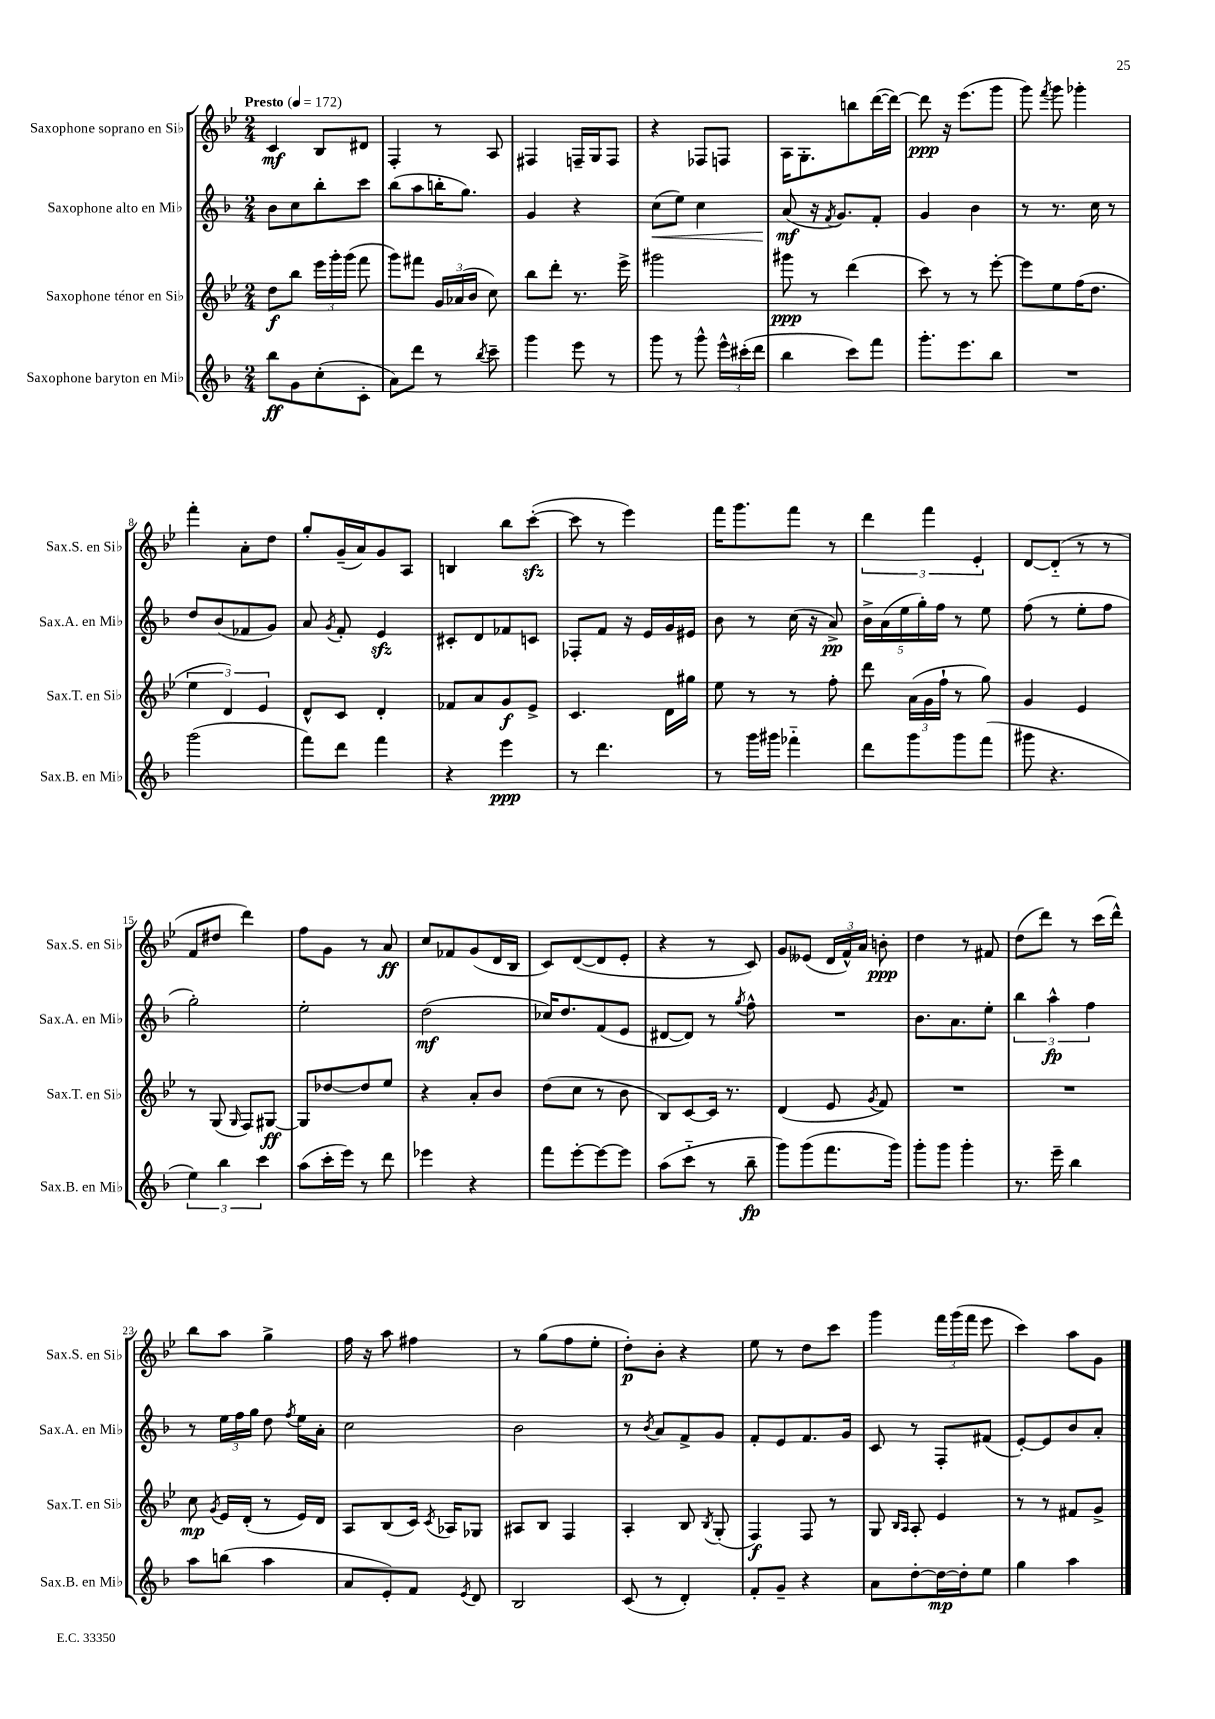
<<
\new StaffGroup <<
\new Staff = "s0" \with { instrumentName = "Saxophone soprano en Sib" shortInstrumentName = "Sax.S. en Sib" } {
    \clef treble \key bes \major \numericTimeSignature \time 2/4 \tempo "Presto" 4 = 172
    \autoBeamOff c'4\mf bes8[ dis'8] |
    f4-. r8 a8 |
    fis4 f16[-- g16 f8] |
    r4 fes8[ f8] |
    a16[ g8.-. b''8 d'''16~( d'''16]~) |
    d'''8\ppp r16 ees'''8.[( g'''8] |
    g'''8) \acciaccatura { f'''8 } g'''8 ges'''4-. |
    f'''4-. a'8[-. d''8] |
    g''8[-. g'16--( a'16) g'8 a8] |
    b4 bes''8[ c'''8]~-.\sfz( |
    c'''8 r8 ees'''4) |
    f'''16[ g'''8. f'''8] r8 |
    \tuplet 3/2 { d'''4 f'''4 ees'4-. } |
    d'8[~ d'8]-_( r8 r8 |
    f'8[ dis''8] d'''4) |
    f''8[ g'8] r8 a'8\ff |
    c''8[ fes'8 g'8( d'16 bes16] |
    c'8[) d'8~( d'8 ees'8]-. |
    r4 r8 c'8) |
    g'8[ eeses'8]( \tuplet 3/2 { d'16[ f'16-^) a'16] } b'8-.\ppp |
    d''4 r8 fis'8 |
    d''8[( d'''8]) r8 c'''16[( d'''16]-^) |
    bes''8[ a''8] g''4-> |
    f''16 r16 a''8 fis''4 |
    r8 g''8[( f''8 ees''8]-. |
    d''8[-.\p) bes'8]-. r4 |
    ees''8 r8 d''8[ c'''8] |
    g'''4 \tuplet 3/2 { f'''16[ g'''16( f'''16] } ees'''8 |
    c'''4) a''8[ g'8] \bar "|." |
}
\new Staff = "s1" \with { instrumentName = "Saxophone alto en Mib" shortInstrumentName = "Sax.A. en Mib" } {
    \clef treble \key f \major \numericTimeSignature \time 2/4
    \autoBeamOff bes'8[ c''8 bes''8-. c'''8] |
    bes''8[( a''8 b''16-. g''8.]) |
    g'4 r4 |
    c''8[\<( e''8]) c''4 |
    a'8\mf\!( r16 \acciaccatura { f'8 } g'8.[) f'8]-. |
    g'4 bes'4 |
    r8 r8. c''16 r8 |
    d''8[ bes'8( fes'8 g'8]) |
    a'8 \acciaccatura { g'8 } f'8-. e'4\sfz |
    cis'8[-. d'8 fes'8 c'8] |
    fes8[-. f'8] r16 e'16[ g'16 eis'16] |
    bes'8 r8 c''16( r16 a'8->\pp) |
    \tuplet 5/4 { bes'16[-> a'16( e''16 g''16-.) f''16] } r8 e''8 |
    f''8( r8 e''8[-. f''8] |
    g''2-.) |
    e''2-. |
    d''2\mf( |
    ces''16[) d''8. f'8( e'8] |
    dis'8[~ dis'8]) r8 \acciaccatura { g''8 } f''8-^ |
    R2 |
    bes'8.[ a'8. e''8]-. |
    \tuplet 3/2 { bes''4 a''4-^\fp f''4 } |
    r8 \tuplet 3/2 { e''16[ f''16 g''16] } d''8 \acciaccatura { f''8 } e''16[ a'16]-. |
    c''2 |
    bes'2 |
    r8 \acciaccatura { bes'8 } a'8[ f'8-> g'8] |
    f'8[-. e'8 f'8. g'16] |
    c'8 r8 f8[-. fis'8]( |
    e'8[~-.) e'8 bes'8 a'8]-. \bar "|." |
}
\new Staff = "s2" \with { instrumentName = "Saxophone ténor en Sib" shortInstrumentName = "Sax.T. en Sib" } {
    \clef treble \key bes \major \numericTimeSignature \time 2/4
    \autoBeamOff d''8[\f bes''8] \tuplet 3/2 { ees'''16[ g'''16-. g'''16]( } f'''8 |
    g'''8[) fis'''8] \tuplet 3/2 { g'16[ aes'16( bes'16] } c''8) |
    bes''8[ d'''8]-. r8. ees'''16-> |
    gis'''2 |
    gis'''8\ppp r8 d'''4( |
    c'''8) r8 r8 ees'''8~-. |
    ees'''8[ ees''8 f''16( d''8.] |
    \tuplet 3/2 { ees''4 d'4) ees'4 } |
    d'8[-^ c'8] d'4-. |
    fes'8[ a'8 g'8\f ees'8]-> |
    c'4. d'16[ gis''16] |
    ees''8 r8 r8 f''8-. |
    d'''8 \tuplet 3/2 { a'16[( g'16 f''16]-! } r8 g''8) |
    g'4 ees'4 |
    r8 g8( \grace { g16 } f8[) gis8]~\ff |
    gis8[ des''8~ des''8 ees''8] |
    r4 a'8[-. bes'8] |
    d''8[( c''8] r8 bes'8 |
    bes8[) c'8~ c'16] r8. |
    d'4( ees'8 \acciaccatura { g'8 } f'8) |
    R2 |
    R2 |
    c''8\mp \acciaccatura { g'8 } ees'16[ d'16]-.( r8 ees'16[) d'16] |
    a8[ bes8( c'16]) \acciaccatura { c'8 } aes16[ ges8] |
    ais8[ bes8] f4 |
    a4-. bes8 \acciaccatura { bes8 } g8-.( |
    f4\f) f8 r8 |
    g8 \grace { bes16[ a16] } a8-. ees'4 |
    r8 r8 fis'8[ g'8]-> \bar "|." |
}
\new Staff = "s3" \with { instrumentName = "Saxophone baryton en Mib" shortInstrumentName = "Sax.B. en Mib" } {
    \clef treble \key f \major \numericTimeSignature \time 2/4
    \autoBeamOff bes''8[\ff g'8 c''8-.( c'8]-. |
    a'8[) d'''8] r8 \acciaccatura { bes''8 } c'''8-- |
    g'''4 e'''8 r8 |
    g'''8 r8 g'''8-^ \tuplet 3/2 { e'''16[-^ cis'''16-.( d'''16] } |
    bes''4 c'''8[) f'''8] |
    g'''8.[-. e'''8. bes''8] |
    R2 |
    g'''2( |
    f'''8[) d'''8] f'''4 |
    r4 e'''4\ppp |
    r8 d'''4. |
    r8 g'''16[ gis'''16] fes'''4-_ |
    d'''8[ g'''8 g'''8 f'''8]( |
    gis'''8 r4. |
    \tuplet 3/2 { e''4) bes''4 c'''4 } |
    a''8[( c'''16-. e'''16]) r8 d'''8 |
    ees'''4 r4 |
    f'''8[ e'''8~-. e'''8~ e'''8] |
    a''8[( c'''8]-_ r8 bes''8--\fp |
    g'''8[) g'''8( f'''8. g'''16]) |
    g'''8[-. g'''8] g'''4-. |
    r8. e'''16-- bes''4 |
    a''8[ b''8]( a''4 |
    a'8[ e'8-.) f'8] \acciaccatura { e'8 } d'8 |
    bes2 |
    c'8( r8 d'4-.) |
    f'8[-. g'8]-- r4 |
    a'8[ d''8~-. d''16~\mp d''16-. e''8] |
    g''4 a''4 \bar "|." |
}
>>
>>
